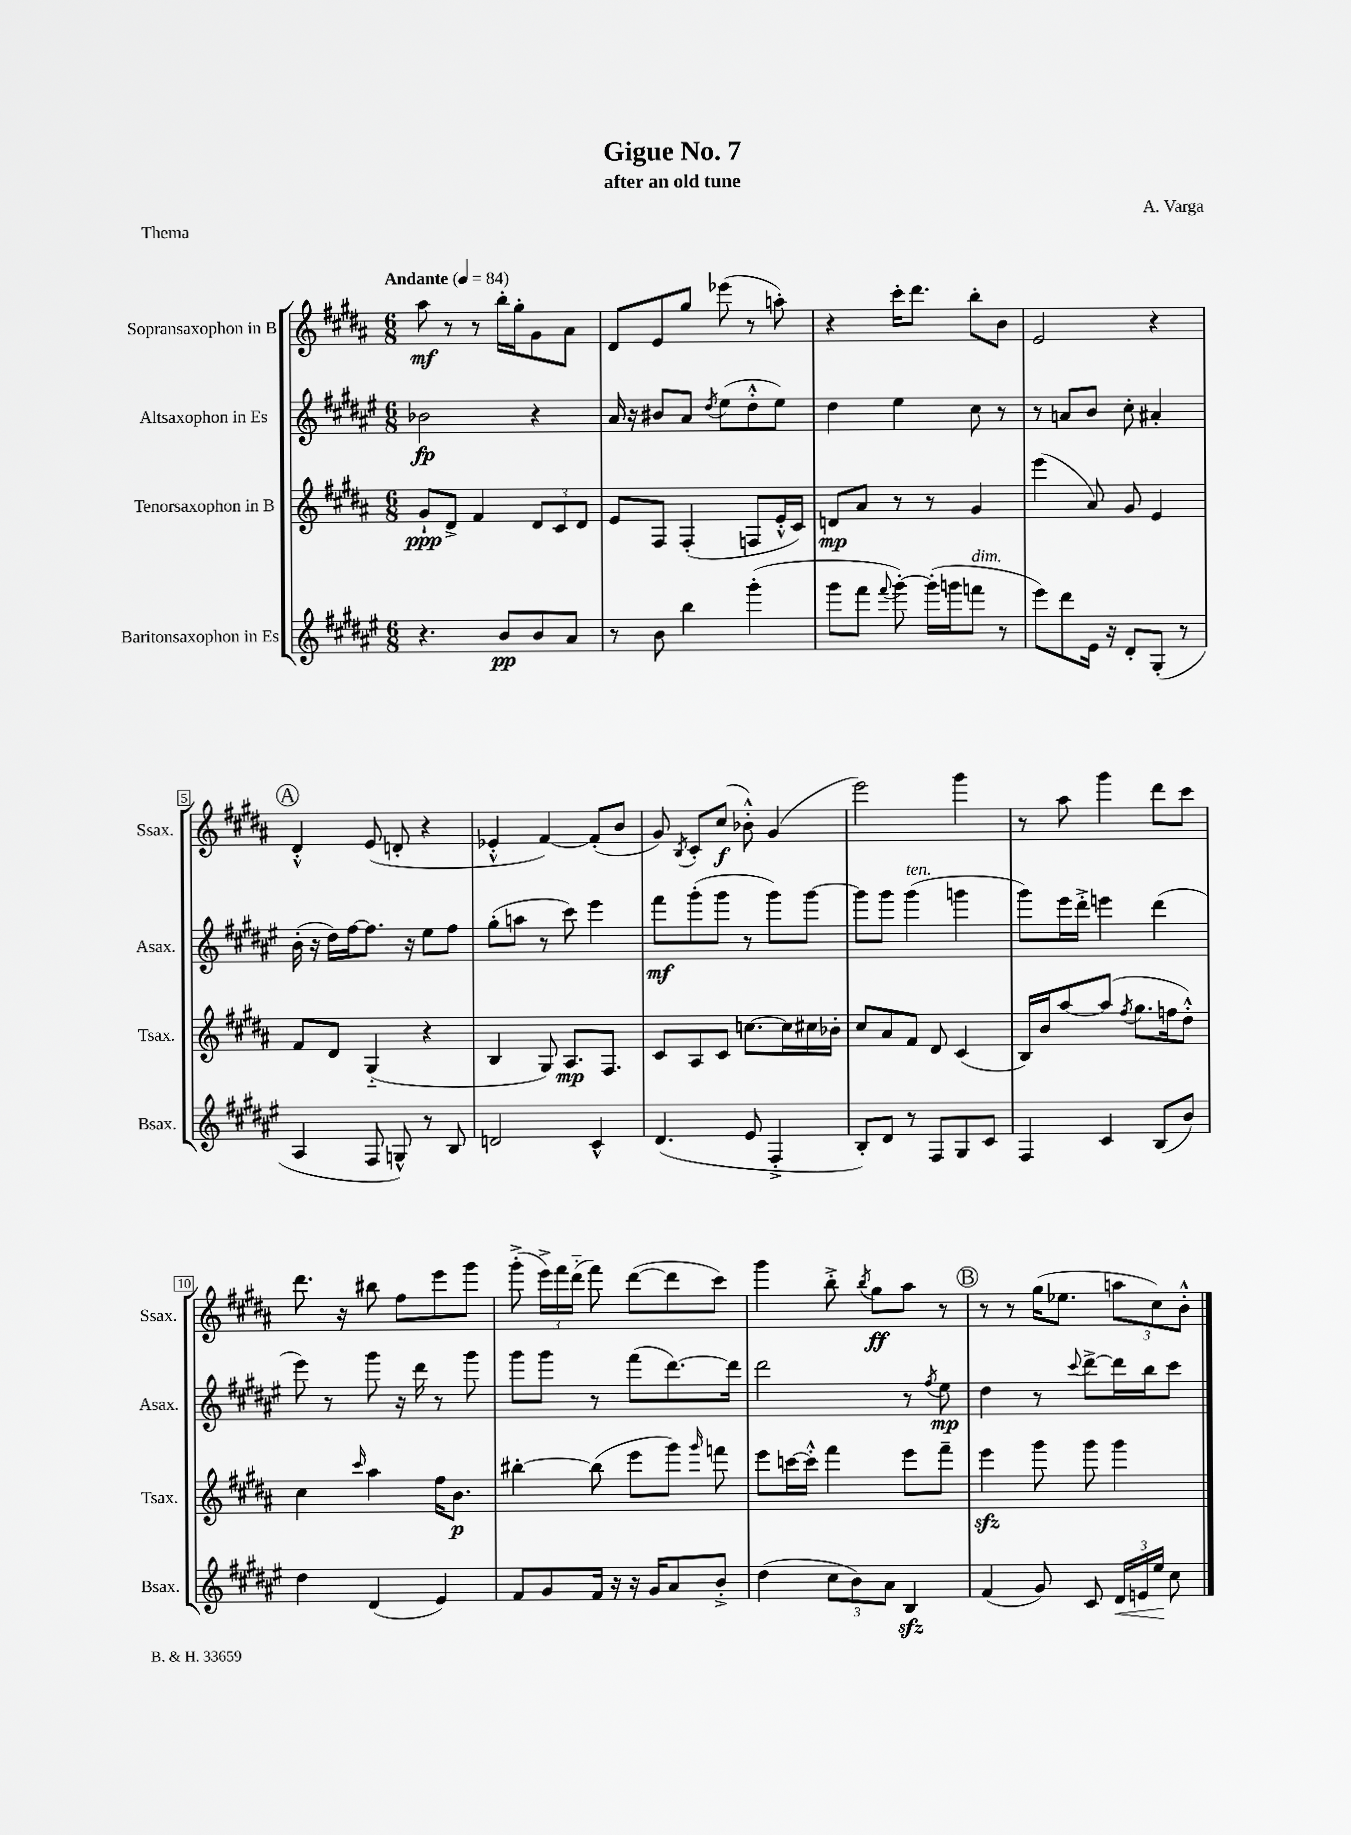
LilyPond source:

\header { title = "Gigue No. 7" composer = "A. Varga" subtitle = "after an old tune" piece = "Thema" }
<<
\new StaffGroup <<
\new Staff = "s0" \with { instrumentName = "Sopransaxophon in B" shortInstrumentName = "Ssax." } {
    \clef treble \key b \major \numericTimeSignature \time 6/8 \tempo "Andante" 4 = 84
    \autoBeamOff ais''8\mf r8 r8 b''16[-. gis''16-. gis'8 ais'8] |
    dis'8[ e'8 gis''8] ees'''8( r8 a''8-.) |
    r4 cis'''16[-. dis'''8.] b''8[-. b'8] |
    e'2 r4 |
    \mark \markup { \circle "A" } dis'4-.-^ e'8( d'8-. r4 |
    ees'4-.-^ fis'4~) fis'8[-.( b'8] |
    gis'8) \acciaccatura { b8 } cis'8[-. cis''8]\f( bes'8-.-^) gis'4( |
    e'''2) gis'''4 |
    r8 ais''8 gis'''4 dis'''8[ cis'''8] |
    dis'''8. r16 bis''8 fis''8[ e'''8 gis'''8] |
    gis'''8-.->( \tuplet 3/2 { e'''16[->) fis'''16 dis'''16]-_( } fis'''8) dis'''8[~( dis'''8 cis'''8]) |
    gis'''4 b''8-.-> \acciaccatura { b''8 } gis''8[\ff ais''8] r8 |
    \mark \markup { \circle "B" } r8 r8 gis''16[( ees''8.] \tuplet 3/2 { a''8[ cis''8) b'8]-.-^ } \bar "|." |
}
\new Staff = "s1" \with { instrumentName = "Altsaxophon in Es" shortInstrumentName = "Asax." } {
    \clef treble \key fis \major \numericTimeSignature \time 6/8
    \autoBeamOff bes'2\fp r4 |
    ais'16 r16 bis'8[ ais'8] \acciaccatura { dis''8 } eis''8[( dis''8-.-^ eis''8]) |
    dis''4 eis''4 cis''8 r8 |
    r8 a'8[ b'8] cis''8-. ais'4-. |
    \mark \markup { \circle "A" } b'16-.( r16 dis''16[) fis''16~ fis''8.] r16 eis''8[ fis''8] |
    gis''8[-.( a''8] r8 cis'''8) eis'''4 |
    fis'''8[\mf gis'''8-.( gis'''8] r8 gis'''8[) gis'''8]~ |
    gis'''8[ gis'''8] gis'''4^\markup { \italic "ten." }( g'''4 |
    gis'''8[) eis'''16 dis'''16]-.-> e'''4 dis'''4( |
    eis'''8) r8 gis'''8 r16 dis'''16 r8 gis'''8 |
    gis'''8[ gis'''8] r8 fis'''8[( dis'''8.~) dis'''16] |
    dis'''2 r8 \acciaccatura { fis''8 } eis''8\mp |
    \mark \markup { \circle "B" } dis''4 r8 \appoggiatura { cis'''8 } dis'''8[~-> dis'''16 b''16 cis'''8] \bar "|." |
}
\new Staff = "s2" \with { instrumentName = "Tenorsaxophon in B" shortInstrumentName = "Tsax." } {
    \clef treble \key b \major \numericTimeSignature \time 6/8
    \autoBeamOff gis'8[-!\ppp dis'8]-> fis'4 \tuplet 3/2 { dis'8[ cis'8 dis'8] } |
    e'8[ fis8] fis4-.( f8[ e'16-.-^ cis'16]) |
    d'8[\mp ais'8] r8 r8 gis'4 |
    e'''4( ais'8) gis'8 e'4 |
    \mark \markup { \circle "A" } fis'8[ dis'8] gis4-_( r4 |
    b4 gis8) ais8.[\mp fis8.] |
    cis'8[ ais8 cis'8] c''8.[~ c''16 cis''16 bes'16]-. |
    cis''8[ ais'8 fis'8] dis'8 cis'4( |
    b16[) b'16 ais''8~ ais''8]( \acciaccatura { fis''8 } gis''8.[ f''16 dis''8]-.-^) |
    cis''4 \grace { cis'''16 } ais''4 fis''16[ b'8.]\p |
    bis''4~-. bis''8( e'''8[ gis'''8]) \grace { gis'''16 } f'''8 |
    e'''8[ c'''16~ c'''16]-.-^ fis'''4 e'''8[ fis'''8]-- |
    \mark \markup { \circle "B" } e'''4\sfz gis'''8 gis'''8 gis'''4 \bar "|." |
}
\new Staff = "s3" \with { instrumentName = "Baritonsaxophon in Es" shortInstrumentName = "Bsax." } {
    \clef treble \key fis \major \numericTimeSignature \time 6/8
    \autoBeamOff r4. b'8[\pp b'8 ais'8] |
    r8 b'8 b''4 gis'''4-.( |
    gis'''8[ fis'''8] \appoggiatura { fis'''8 } gis'''8~-.) gis'''16[-.( g'''16 f'''8]^\markup { \italic "dim." } r8 |
    eis'''8[) dis'''8 eis'16] r16 dis'8[-. gis8]-.( r8 |
    \mark \markup { \circle "A" } ais4 fis8 g8-^) r8 b8 |
    d'2 cis'4-^ |
    dis'4.( eis'8 fis4-.-> |
    b8[-.) dis'8] r8 fis8[ gis8 cis'8] |
    fis4 cis'4 b8[( b'8]) |
    dis''4 dis'4( eis'4) |
    fis'8[ gis'8 fis'16] r16 r16 gis'16[ ais'8 b'8]-.-> |
    dis''4( \tuplet 3/2 { cis''8[ b'8) ais'8] } b4\sfz |
    \mark \markup { \circle "B" } fis'4( gis'8) cis'8 \tuplet 3/2 { dis'16[\< e'16 eis''16]\! } cis''8 \bar "|." |
}
>>
>>
\layout { \context { \Score \override BarNumber.stencil = #(make-stencil-boxer 0.1 0.3 ly:text-interface::print) } }
